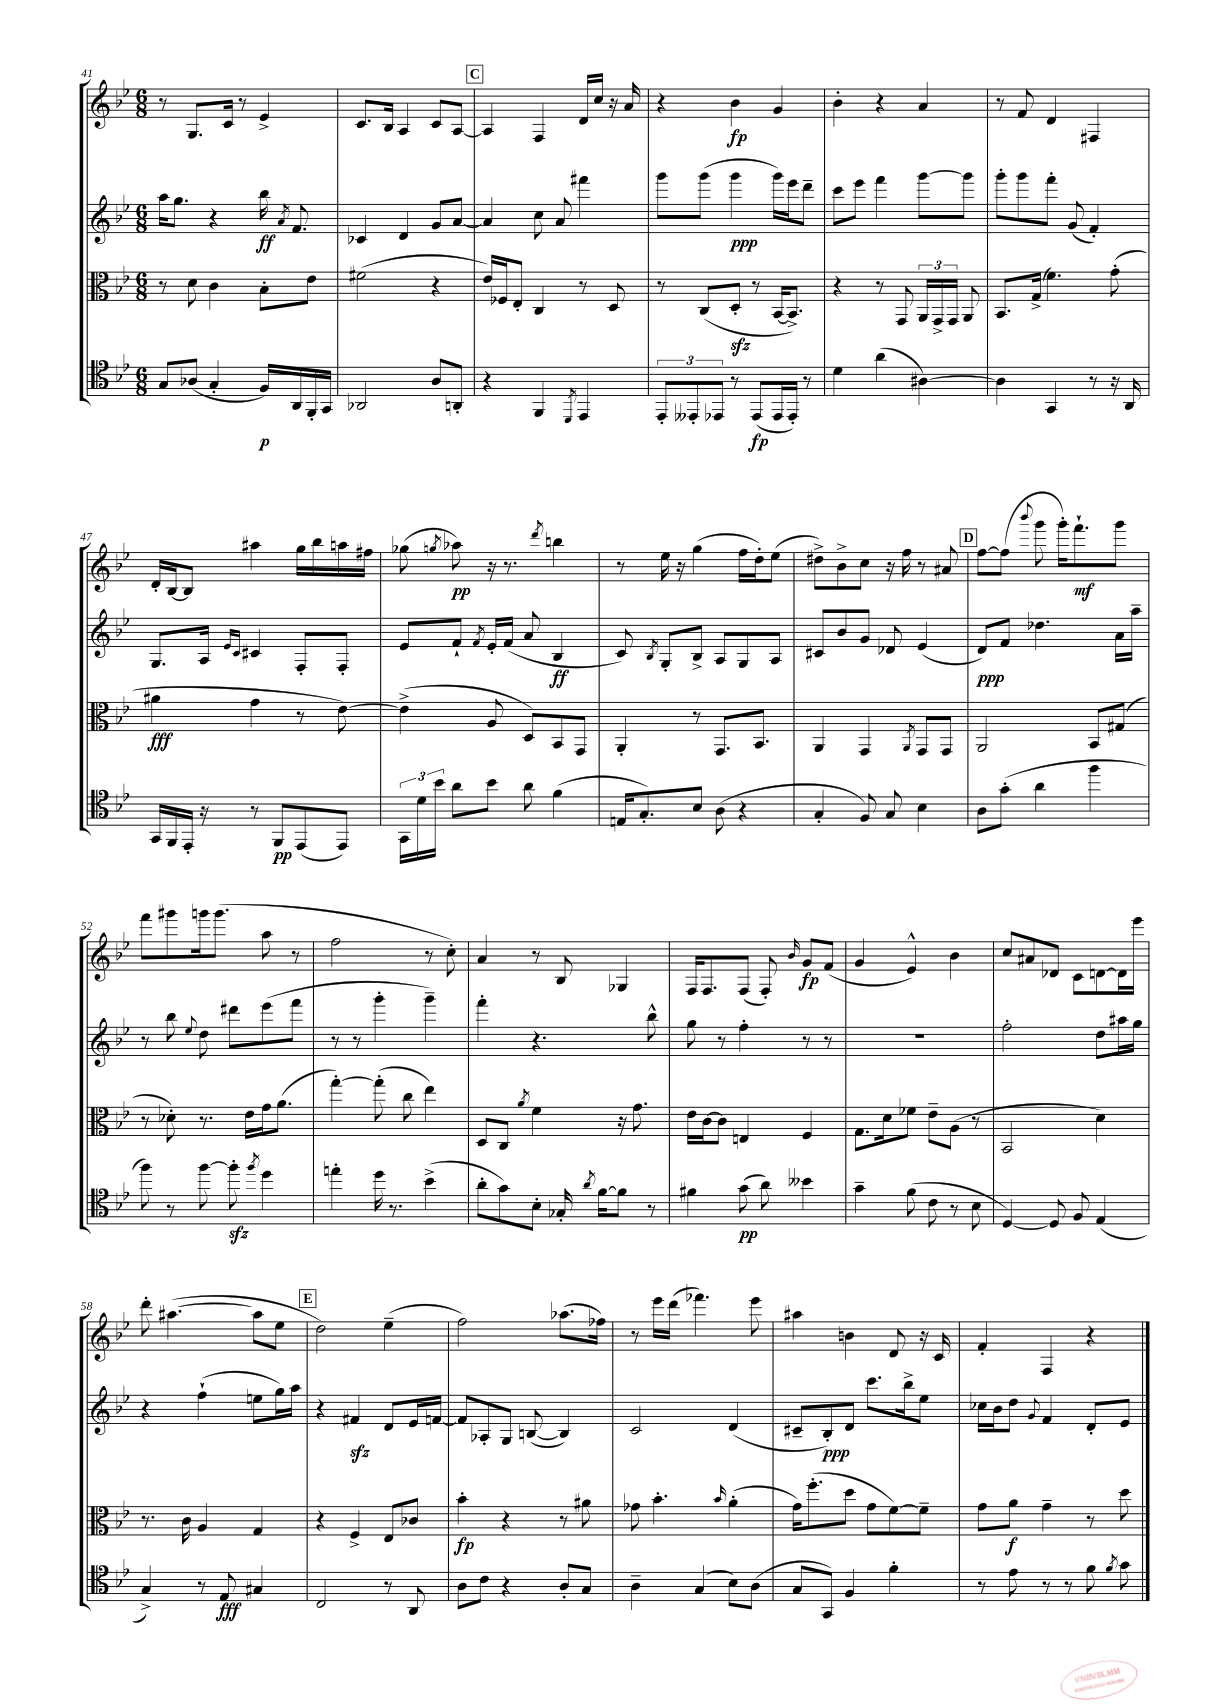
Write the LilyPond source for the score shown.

<<
\new StaffGroup <<
\new Staff = "s0" {
    \clef treble \key bes \major \numericTimeSignature \time 6/8
    \autoBeamOff r8 g8.[ c'16] r8 ees'4-> |
    c'8.[ bes16] a4 c'8[ a8]~ |
    \mark \markup { \box "C" } a4 f4 d'16[ c''16] r16 a'16 |
    r4 bes'4\fp g'4 |
    bes'4-. r4 a'4 |
    r8 f'8 d'4 fis4 |
    d'16[-. bes16~ bes8] ais''4 g''16[ bes''16 a''16 fis''16] |
    ges''8( \acciaccatura { g''8 } aes''8\pp) r16 r8. \acciaccatura { d'''8 } b''4 |
    r8 ees''16 r16 g''4( f''16[ d''16-.) ees''8]( |
    dis''8[->) bes'8-> c''8] r16 f''16 r8 ais'8 |
    \mark \markup { \box "D" } f''8[~ f''8]( \appoggiatura { bes'''8 } g'''8 g'''16[-.) f'''8.-!\mf g'''8] |
    f'''8[ gis'''8 g'''16 g'''8.]( a''8 r8 |
    f''2 r8 c''8-.) |
    a'4 r8 bes8 ges4 |
    f16[ f8. f8]( f8-.) \grace { bes'16 } g'8[\fp f'8]( |
    g'4 ees'4-^) bes'4 |
    c''8[ ais'8 des'8] c'8[ d'8~ d'16 ees'''16] |
    d'''8-. ais''4.~( ais''8[ ees''8] |
    \mark \markup { \box "E" } d''2) ees''4--( |
    f''2) aes''8.[( fes''16]) |
    r8 ees'''16[ d'''16]( fes'''4.) ees'''8 |
    ais''4 b'4 d'8 r16 c'16 |
    f'4-. f4 r4 \bar "|." |
}
\new Staff = "s1" {
    \clef treble \key bes \major \numericTimeSignature \time 6/8
    \autoBeamOff a''16[ g''8.] r4 bes''16\ff \acciaccatura { a'8 } f'8. |
    ces'4 d'4 g'8[ a'8]~ |
    \mark \markup { \box "C" } a'4 c''8 a'8 fis'''4 |
    g'''8[ g'''8]( g'''4\ppp g'''16[) ees'''16 d'''8]-- |
    c'''8[ ees'''8] f'''4 g'''8[~ g'''8] |
    g'''8[-. g'''8 f'''8]-. g'8( f'4-.) |
    g8.[ a16] \grace { ees'16[ c'16] } cis'4 f8[-. f8]-. |
    ees'8[ f'8]-! \acciaccatura { f'8 } ees'16[-. f'16]( a'8 bes4\ff |
    c'8) \acciaccatura { bes8 } g8[-. bes8]-> a8[ g8 a8] |
    cis'8[ bes'8 g'8] des'8 ees'4( |
    \mark \markup { \box "D" } d'8[\ppp) f'8] des''4. a'16[ a''16]-- |
    r8 bes''8 \appoggiatura { ees''8 } d''8 dis'''8[ ees'''8( f'''8] |
    r8 r8 g'''4-. g'''4--) |
    f'''4-. r4. bes''8-^ |
    g''8 r8 f''4-. r8 r8 |
    r2. |
    f''2-. d''8[ ais''16 g''16] |
    r4 f''4-!( e''8[ g''16) a''16] |
    \mark \markup { \box "E" } r4 fis'4\sfz d'8[ ees'16 f'16]~ |
    f'8[ aes8-. g8] b8~( b4) |
    c'2 d'4( |
    cis'8[-- bes8-.\ppp) d'8] c'''8.[ bes''16-> ees''8] |
    ces''16[ bes'16 d''8] \appoggiatura { g'8 } f'4 d'8[-. ees'8] \bar "|." |
}
\new Staff = "s2" {
    \clef alto \key bes \major \numericTimeSignature \time 6/8
    \autoBeamOff r8 d'8 c'4 bes8[-. ees'8] |
    fis'2( r4 |
    \mark \markup { \box "C" } ees'16[) fes16 ees8]-. c4 r8 d8 |
    r8 c8[( d8]-.\sfz r8 bes,16[~ bes,8.]->) |
    r4 r8 g,8 \tuplet 3/2 { a,16[ g,16-> g,16] } a,8 |
    bes,8.[ g16]->( f'4.) g'8-.( |
    ais'4\fff g'4 r8 ees'8~) |
    ees'4->( a8 d8[) bes,8 g,8] |
    a,4-. r8 g,8.[ bes,8.] |
    a,4 g,4 \acciaccatura { a,8 } g,8[ g,8] |
    \mark \markup { \box "D" } a,2 bes,8[ gis8]( |
    r8 des'8-.) r8. ees'16[ g'16 a'8.]( |
    g''4~-.) g''8-.( c''8 ees''4) |
    d8[ c8] \acciaccatura { a'8 } f'4 r16 g'8. |
    ees'16[ c'16~ c'8] e4 f4 |
    g8.[ d'16 fes'8] ees'8[-- a8]( r8 |
    bes,2 d'4) |
    r8. c'16 a4 g4 |
    \mark \markup { \box "E" } r4 f4-> ees8[ ces'8] |
    bes'4-.\fp r4 r8 ais'8 |
    ges'8 bes'4.-. \grace { bes'16 } a'4-.( |
    g'16[) f''8.-.( d''8] g'8[ f'8~) f'8]-- |
    g'8[ a'8]\f g'4-- r8 d''8 \bar "|." |
}
\new Staff = "s3" {
    \clef tenor \key bes \major \numericTimeSignature \time 6/8
    \autoBeamOff g8[ aes8]( g4-. f16[\p) a,16 f,16-. g,16] |
    aes,2 a8[ a,8]-. |
    \mark \markup { \box "C" } r4 f,4 \acciaccatura { d,8 } ees,4 |
    \tuplet 3/2 { ees,8[-. eeses,8-. ees,8] } r8 ees,8[\fp( ees,16 ees,16]-.) r8 |
    d'4 a'4( ais4~) |
    ais4 g,4 r8 r16 a,16 |
    g,16[ f,16 ees,16]-. r16 r8 f,8[\pp ees,8( ees,8]) |
    \tuplet 3/2 { g,16[ d'16 bes'16] } a'8[ bes'8] a'8 f'4( |
    e16[ g8.-.) bes8] a8( r4 |
    g4-. f8) g8 bes4 |
    \mark \markup { \box "D" } a8[ g'8]-.( a'4 f''4 |
    f''8) r8 f''8~ f''8-.\sfz \acciaccatura { f''8 } d''4 |
    e''4-. d''16 r8. bes'4->( |
    a'8[-. g'8) bes8]-. ges16-. \acciaccatura { a'8 } f'16[~ f'8] r8 |
    fis'4 g'8\pp( a'8) beses'4 |
    g'4-- f'8( c'8 r8 bes8 |
    d4~) d8 f8 ees4( |
    g4->) r8 ees8\fff gis4 |
    \mark \markup { \box "E" } c2 r8 a,8 |
    a8[ c'8] r4 a8[-. g8] |
    a4-- g4( bes8[) a8]( |
    g8[ g,8]) f4 f'4-. |
    r8 ees'8 r8 r8 f'8 \acciaccatura { f'8 } g'8 \bar "|." |
}
>>
>>
\layout { \context { \Score currentBarNumber = #41 } }
